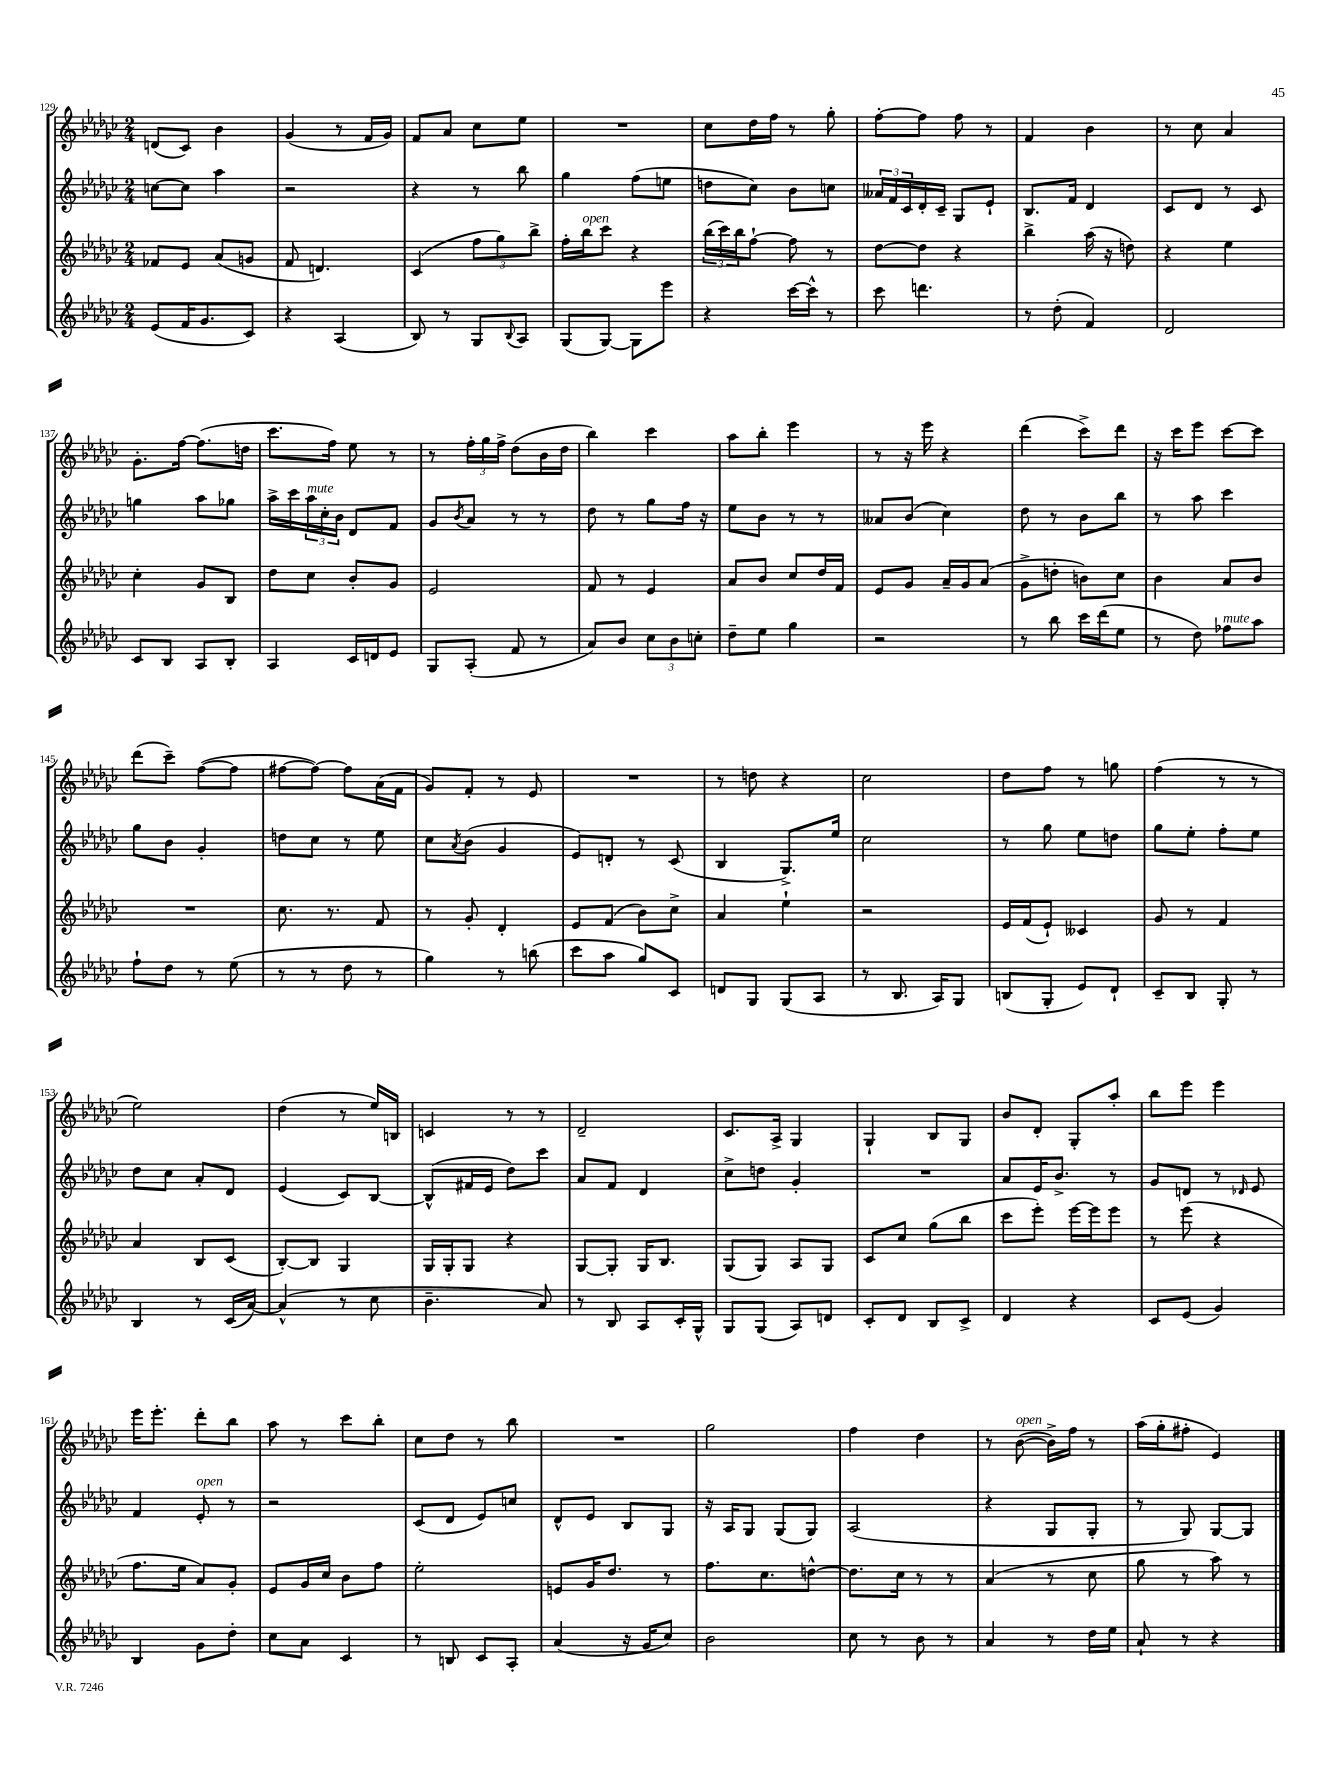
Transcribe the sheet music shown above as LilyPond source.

<<
\new StaffGroup <<
\new Staff = "s0" {
    \clef treble \key ges \major \numericTimeSignature \time 2/4
    d'8( ces'8) bes'4 |
    ges'4( r8 f'16 ges'16) |
    f'8 aes'8 ces''8 ees''8 |
    R2 |
    ces''8 des''16 f''16 r8 ges''8-. |
    f''8~-. f''8 f''8 r8 |
    f'4 bes'4 |
    r8 ces''8 aes'4 |
    ges'8.-. f''16~ f''8.( d''16 |
    ces'''8. f''16) ees''8 r8 |
    r8 \tuplet 3/2 { f''16-. ges''16 f''16-> } des''8( bes'16 des''16 |
    bes''4) ces'''4 |
    aes''8 bes''8-. ees'''4 |
    r8 r16 ees'''16 r4 |
    des'''4( ces'''8->) des'''8 |
    r16 ces'''16 ees'''8 ces'''8~ ces'''8 |
    des'''8( ces'''8--) f''8~( f''8 |
    fis''8~ fis''8~) fis''8 aes'16( f'16 |
    ges'8) f'8-. r8 ees'8 |
    R2 |
    r8 d''8 r4 |
    ces''2 |
    des''8 f''8 r8 g''8 |
    f''4( r8 r8 |
    ees''2) |
    des''4( r8 ees''16) b16 |
    c'4 r8 r8 |
    des'2-- |
    ces'8. aes16-> ges4 |
    ges4-! bes8 ges8 |
    bes'8 des'8-. ges8-. aes''8-. |
    bes''8 ees'''8 ees'''4 |
    ees'''16 ees'''8.-. des'''8-. bes''8 |
    aes''8 r8 ces'''8 bes''8-. |
    ces''8 des''8 r8 bes''8 |
    R2 |
    ges''2 |
    f''4 des''4 |
    r8 bes'8~^\markup { \italic "open" }( bes'16->) f''16 r8 |
    aes''16( ges''16-. fis''8-. ees'4) \bar "|." |
}
\new Staff = "s1" {
    \clef treble \key ges \major \numericTimeSignature \time 2/4
    c''8~ c''8 aes''4 |
    r2 |
    r4 r8 bes''8 |
    ges''4 f''8( e''8 |
    d''8 ces''8) bes'8 c''8 |
    \tuplet 3/2 { aeses'16 f'16 ces'16 } des'16-. ces'16-- ges8 ees'8-! |
    bes8. f'16 des'4 |
    ces'8 des'8 r8 ces'8 |
    g''4 aes''8 ges''8 |
    aes''16-> ces'''16 \tuplet 3/2 { aes''16^\markup { \italic "mute" } ces''16-. bes'16 } des'8 f'8 |
    ges'8 \acciaccatura { bes'8 } aes'8 r8 r8 |
    des''8 r8 ges''8 f''16 r16 |
    ees''8 bes'8 r8 r8 |
    aeses'8 bes'8( ces''4) |
    des''8 r8 bes'8 bes''8 |
    r8 aes''8 ces'''4 |
    ges''8 bes'8 ges'4-. |
    d''8 ces''8 r8 ees''8 |
    ces''8 \acciaccatura { aes'8 } bes'8( ges'4 |
    ees'8) d'8-. r8 ces'8( |
    bes4 ges8.->) ees''16 |
    ces''2 |
    r8 ges''8 ees''8 d''8 |
    ges''8 ees''8-. f''8-. ees''8 |
    des''8 ces''8 aes'8-. des'8 |
    ees'4( ces'8) bes8~ |
    bes8-^( fis'16 ees'16 des''8) ces'''8 |
    aes'8 f'8 des'4 |
    ces''8-> d''8 ges'4-. |
    R2 |
    aes'8 ees'16 bes'8.-> r8 |
    ges'8 d'8 r8 \grace { des'16 } ees'8 |
    f'4 ees'8-.^\markup { \italic "open" } r8 |
    r2 |
    ces'8( des'8 ees'8) c''8 |
    des'8-^ ees'8 bes8 ges8 |
    r16 aes16 ges8 ges8( ges8) |
    aes2( |
    r4 ges8 ges8-. |
    r8 ges8) ges8~ ges8 \bar "|." |
}
\new Staff = "s2" {
    \clef treble \key ges \major \numericTimeSignature \time 2/4
    fes'8 ees'8 aes'8( g'8 |
    f'8 d'4.) |
    ces'4( \tuplet 3/2 { f''8 ges''8) bes''8-> } |
    f''16-. bes''16^\markup { \italic "open" } ces'''8 r4 |
    \tuplet 3/2 { bes''16( ces'''16) bes''16 } f''8~-! f''8 r8 |
    des''8~ des''8 r4 |
    bes''4-> aes''16( r16 d''8) |
    r4 ees''4 |
    ces''4-. ges'8 bes8 |
    des''8 ces''8 bes'8-. ges'8 |
    ees'2 |
    f'8 r8 ees'4 |
    aes'8 bes'8 ces''8 des''16 f'16 |
    ees'8 ges'8 aes'16-- ges'16 aes'8( |
    ges'8-> d''8-. b'8) ces''8 |
    bes'4 aes'8 bes'8 |
    R2 |
    ces''8. r8. f'8 |
    r8 ges'8-. des'4-. |
    ees'8 f'8( bes'8) ces''8-> |
    aes'4 ees''4-! |
    r2 |
    ees'16 f'16( ees'8-!) ceses'4 |
    ges'8 r8 f'4 |
    aes'4 bes8 ces'8( |
    bes8~-.) bes8 ges4 |
    ges16 ges16-. ges8 r4 |
    ges8~ ges8-. ges16 bes8. |
    ges8( ges8) aes8 ges8 |
    ces'8 ces''8 ges''8( bes''8 |
    ces'''8 ees'''8-.) ees'''16~ ees'''16 ees'''8 |
    r8 ees'''8( r4 |
    f''8. ees''16 aes'8) ges'8-. |
    ees'8 ges'16 ces''16 bes'8 f''8 |
    ees''2-. |
    e'8 ges'16 des''8. r8 |
    f''8. ces''8. d''8~-^ |
    d''8. ces''16 r8 r8 |
    aes'4( r8 ces''8 |
    ges''8 r8 aes''8) r8 \bar "|." |
}
\new Staff = "s3" {
    \clef treble \key ges \major \numericTimeSignature \time 2/4
    ees'8( f'16 ges'8. ces'8) |
    r4 aes4( |
    bes8) r8 ges8 \appoggiatura { bes8 } aes8 |
    ges8( ges8~) ges8 ees'''8 |
    r4 ces'''16~ ces'''16-^ r8 |
    ces'''8 d'''4. |
    r8 des''8-.( f'4) |
    des'2 |
    ces'8 bes8 aes8 bes8-. |
    aes4 ces'16 d'16 ees'8 |
    ges8 aes8-.( f'8 r8 |
    aes'8) bes'8 \tuplet 3/2 { ces''8 bes'8 c''8-. } |
    des''8-- ees''8 ges''4 |
    r2 |
    r8 bes''8 ces'''16 des'''16( ees''8 |
    r8 des''8) fes''8^\markup { \italic "mute" } aes''8 |
    f''8-! des''8 r8 ees''8( |
    r8 r8 des''8 r8 |
    ges''4) r8 b''8( |
    ces'''8 aes''8 ges''8) ces'8 |
    d'8 ges8 ges8( aes8 |
    r8 bes8. aes16) ges8 |
    b8( ges8-. ees'8) des'8-! |
    ces'8-- bes8 ges8-. r8 |
    bes4 r8 ces'16( aes'16~) |
    aes'4-^( r8 ces''8 |
    bes'4.-- aes'8) |
    r8 bes8 aes8 ces'16-. ges16-^ |
    ges8 ges8( aes8) d'8 |
    ces'8-. des'8 bes8 ces'8-> |
    des'4 r4 |
    ces'8 ees'8( ges'4) |
    bes4 ges'8 des''8-. |
    ces''8 aes'8 ces'4 |
    r8 b8 ces'8 aes8-. |
    aes'4( r16 ges'16 ces''8) |
    bes'2 |
    ces''8 r8 bes'8 r8 |
    aes'4 r8 des''16 ees''16 |
    aes'8-! r8 r4 \bar "|." |
}
>>
>>
\layout { \context { \Score currentBarNumber = #129 } }
